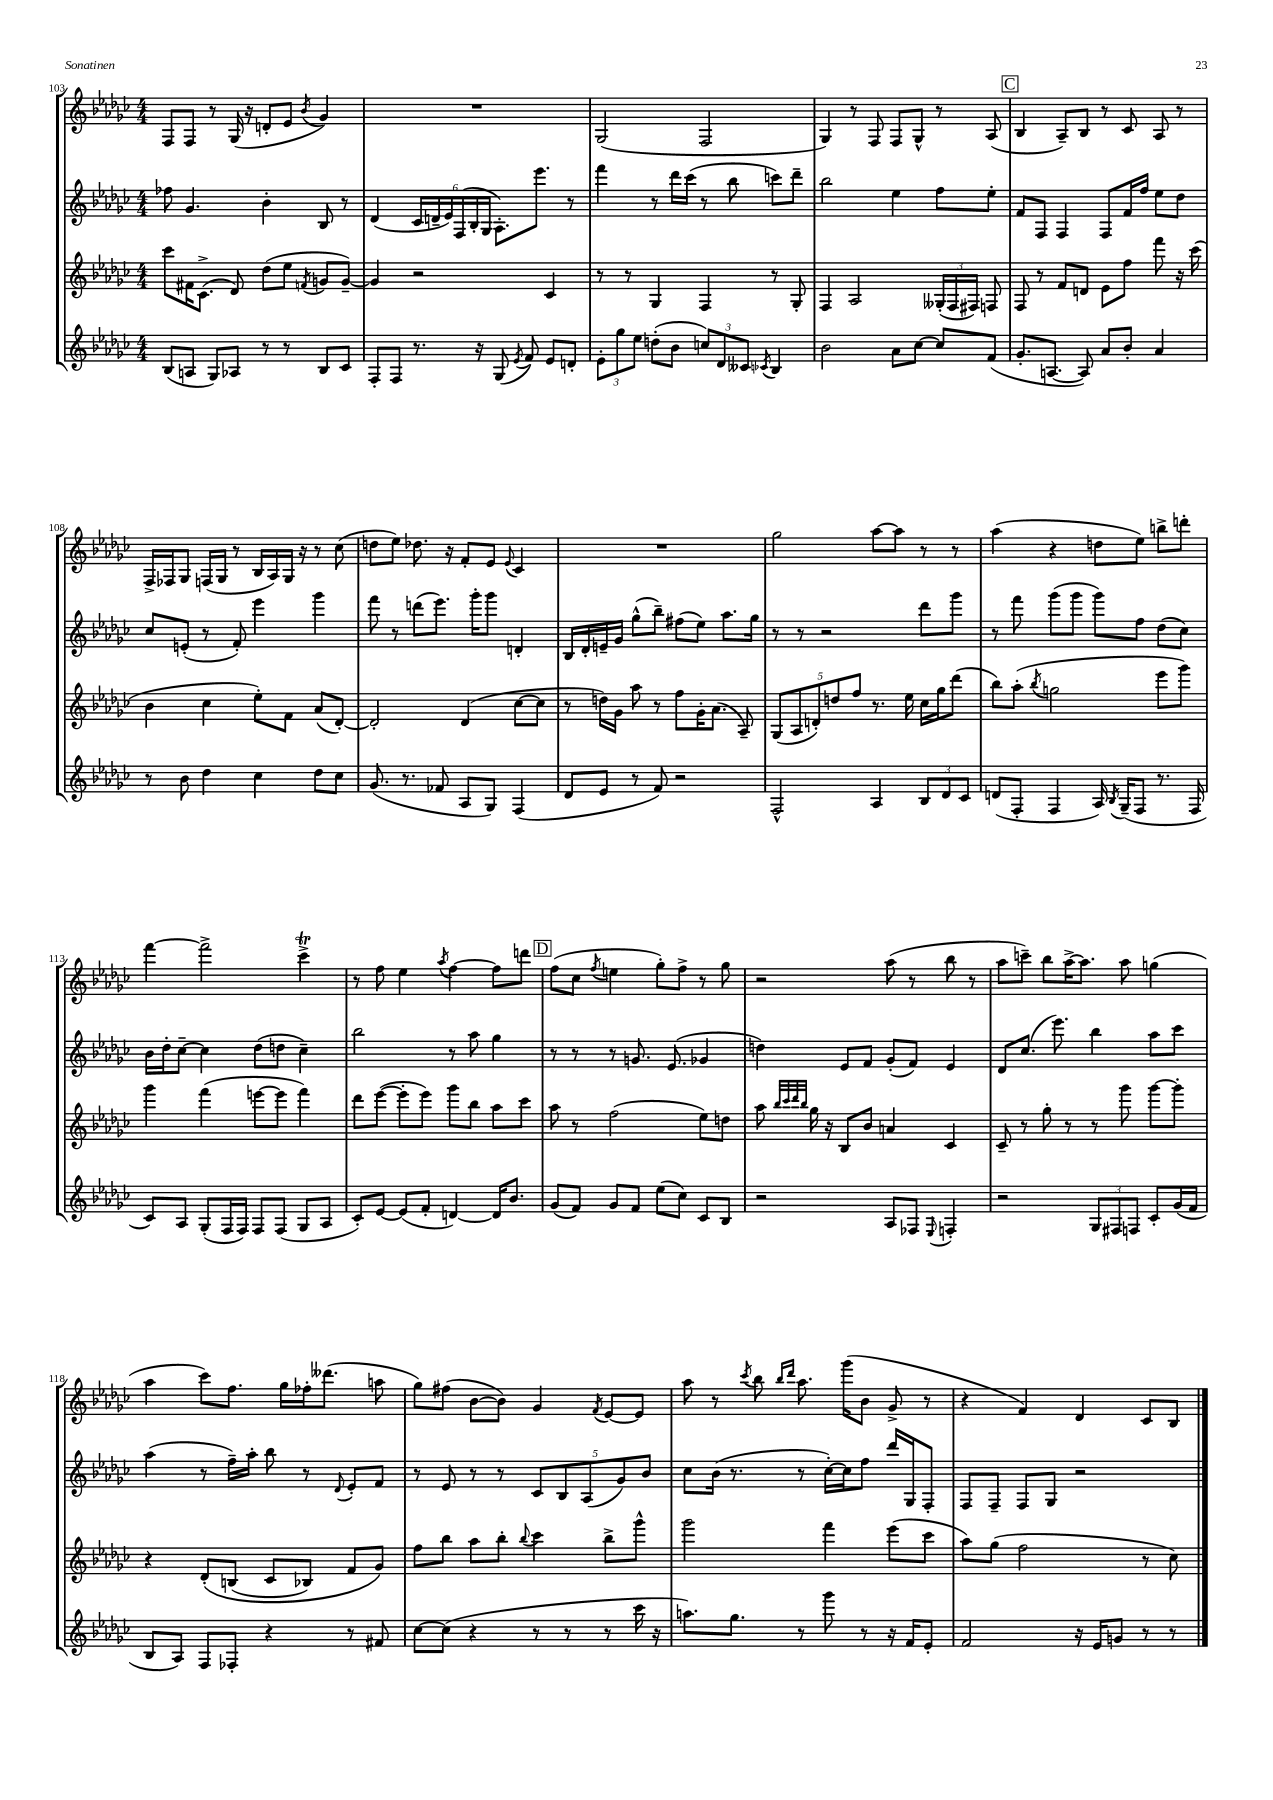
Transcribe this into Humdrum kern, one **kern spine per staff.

**kern	**kern	**kern	**kern
*part4	*part3	*part2	*part1
*staff4	*staff3	*staff2	*staff1
*clefG2	*clefG2	*clefG2	*clefG2
*k[b-e-a-d-g-c-]	*k[b-e-a-d-g-c-]	*k[b-e-a-d-g-c-]	*k[b-e-a-d-g-c-]
*M4/4	*M4/4	*M4/4	*M4/4
=103	=103	=103	=103
(8B-/L	8ccc-\L	8ff-X\	8F/L
8An/J	16f#X\K	4.g-/	8F/J
.	(8.c-^\J	.	.
8G-/L)	.	.	8r
8A-X/J	8d-/)	.	(16G-/
.	.	.	16r
8r	(8dd-\L	4b-'\	8dn'/L
8r	8ee-\J	.	8e-/J
.	8qfn/	.	8qb-/
8B-/L	8gn/L	8B-/	4g-/)
8c-/J	[8g~/J)	8r	.
=104	=104	=104	=104
8F'/L	4g/]	(4d-/	1r
8F/J	.	.	.
8.r	2r	24c-/LL	.
.	.	24dn~/	.
.	.	24e-/)	.
.	.	(24F/	.
.	.	24B-'/	.
16r	.	.	.
.	.	24G-/JJ	.
(8G-/	.	8.A-'\L)	.
8qe-/	.	.	.
8f/)	.	.	.
.	.	8.eee-\J	.
8e-/L	4c-/	.	.
8dn'/J	.	8r	.
=105	=105	=105	=105
12e-'\L	8r	4fff\	(2G-/
12gg-\	.	.	.
.	8r	.	.
12ee-\J	.	.	.
(8ddn'\L	4G-/	8r	.
8b-\J	.	16ddd-\LL	.
.	.	(16ccc-\JJ	.
12ccn/L)	4F/	8r	2F/
12d-/	.	.	.
.	.	8bb-\	.
12c--X/J	.	.	.
8qc-X/	.	.	.
4B-/	8r	8cccn\L)	.
.	8G-'/	8ddd-~\J	.
=106	=106	=106	=106
2b-\	4F/	2bb-\	4G-/)
.	2A-/	.	8r
.	.	.	8F/
8a-\L	.	4ee-\	8F/L
[8cc-\J	.	.	8G-^^/J
8cc-/L]	(24G--X'/LL	8ff\L	8r
.	24F/	.	.
.	24F#X/JJ)	.	.
(8f/J	8Fn/	8ee-'\J	(8A-/
!!LO:REH:place=s1:t=C
=107	=107	=107	=107
8.g-'/L	8F/	8f/L	4B-/
.	8r	8F/J	.
[8.An/J	.	.	.
.	8f/L	4F/	8A-~/L)
8A/])	8dn/J	.	8B-/J
8a-/L	8e-\L	8F/L	8r
8b-'/J	8ff\J	16f/L	8c-/
.	.	16ff/JJ	.
4a-/	8fff\	8ee-\L	8A-/
.	16r	8dd-\J	8r
.	(16ccc-\	.	.
!!LO:LB:g=z
=108	=108	=108	=108
8r	4b-\	8cc-/L	16F^/LL
.	.	.	16F-X/J
8b-\	.	(8en'/J	8G-/J
4dd-\	4cc-\	8r	(16Fn/LL
.	.	.	16G-/JJ
.	.	8f'/)	8r
4cc-\	8ee-'\L)	4eee-\	16B-/LL
.	.	.	16A-/)
.	8f\J	.	16G-/JJ
.	.	.	16r
8dd-\L	(8a-/L	4ggg-\	8r
8cc-\J	[8d-'/J)	.	(8cc-\
=109	=109	=109	=109
(8.g-/	2d-'/]	8fff\	8ddn\L
.	.	8r	8ee-\J)
8.r	.	.	.
.	.	(8dddn\L	8.dd-X\
8f-X/	.	8.eee-\J)	.
.	.	.	16r
8A-/L	(4d-/	.	8f'/L
.	.	16ggg-'\KL	.
8G-/J)	.	8ggg-\J	8e-/J
.	.	.	8qqe-/
(4F/	[8cc-\L	4dn'/	4c-/
.	8cc-\J]	.	.
=110	=110	=110	=110
8d-/L	8r	16B-/LL	1r
.	.	16d-'/	.
8e-/J	16ddn\LL)	16en~/	.
.	16g-\JJ	16g-/JJ	.
8r	8aa-\	(8gg-^^\L	.
8f/)	8r	8bb-~\J)	.
2r	8ff\L	(8ff#X\L	.
.	16g-'\K	8ee-\J)	.
.	(8.a-\J	.	.
.	.	8.aa-\L	.
.	8A-~/)	.	.
.	.	16gg-\Jk	.
=111	=111	=111	=111
2F^^/	(10G-/L	8r	2gg-\
.	10A-/	.	.
.	.	8r	.
.	10dn'/)	.	.
.	.	2r	.
.	10ddn/	.	.
.	10ff/J	.	.
4A-/	8.r	.	[8aa-\L
.	.	.	8aa-\J]
.	16ee-\	.	.
12B-/L	16cc-\LL	8ddd-\L	8r
.	16gg-\J	.	.
12d-/	.	.	.
.	(8ddd-\J	8ggg-\J	8r
12c-/J	.	.	.
=112	=112	=112	=112
(8dn/L	8bb-\L)	8r	(4aa-\
8F'/J	(8aa-'\J	8fff\	.
.	8qbb-/	.	.
4F/	2ggn\	(8ggg-\L	4r
.	.	8ggg-\J	.
16A-/)	.	8ggg-\L)	8ddn\L
8qB-/	.	.	.
(16G-~/KL	.	.	.
8F/J	.	8ff\J	8ee-\J)
8.r	8eee-\L	(8dd-\L	8bbn^\L
.	8ggg-\J)	8cc-\J)	8dddn'\J
16F/	.	.	.
!!LO:LB:g=z
=113	=113	=113	=113
8c-/L)	4ggg-\	16b-\LL	[4fff\
.	.	16dd-'\J	.
8A-/J	.	[8cc-~\J	.
(8G-'/L	(4fff\	4cc-\]	2fff^\]
16F/L	.	.	.
16F/JJ)	.	.	.
8F/L	[8eeen\L	(8dd-\L	.
(8F/J	8eee\J]	8ddn\J	.
8G-/L	4fff\)	4cc-~\)	4ccc-T^\
8A-/J	.	.	.
=114	=114	=114	=114
8c-'/L)	8ddd-\L	2bb-\	8r
[8e-/J	([8eee-\J	.	8ff\
(8e-/L]	8eee-'\L]	.	4ee-\
8f'/J	8eee-\J)	.	.
.	.	.	8qaa-/
[4dn/)	8ggg-\L	8r	[4ff\
.	8bb-\J	8aa-\	.
16d/KL]	8aa-\L	4gg-\	8ff\L]
8.b-/J	.	.	.
.	8ccc-\J	.	8dddn\J
!!LO:REH:place=s1:t=D
=115	=115	=115	=115
(8g-/L	8aa-\	8r	(8ff\L
8f/J)	8r	8r	8cc-\J
.	.	.	8qff/
8g-/L	(2ff\	8r	4een\
8f/J	.	8.gn/	.
(8ee-\L	.	.	8gg-'\L)
.	.	(8.e-/	.
8cc-\J)	.	.	8ff^\J
8c-/L	8ee-\L)	4g-X/	8r
8B-/J	8ddn\J	.	8gg-\
=116	=116	=116	=116
2r	8aa-\	4ddn\)	2r
.	32qqbb-/LLL	.	.
.	32qqccc-/	.	.
.	32qqddd-/	.	.
.	32qqbb-/JJJ	.	.
.	16gg-\	.	.
.	16r	.	.
.	8B-/L	8e-/L	.
.	8b-/J	8f/J	.
8A-/L	4an/	(8g-'/L	(8aa-\
8F-X/J	.	8f/J)	8r
8qqE-/	.	.	.
4Fn'/	4c-/	4e-/	8bb-\
.	.	.	8r
=117	=117	=117	=117
2r	8c-~/	8d-/L	8aa-\L
.	8r	(8.cc-/J	8cccn~\J)
.	8gg-'\	.	8bb-\L
.	.	8.eee-\)	.
.	8r	.	[16aa-^\K
.	.	.	8.aa-\J]
12G-/L	8r	4bb-\	.
12F#X/	.	.	.
.	8ggg-\	.	8aa-\
12Fn/J	.	.	.
8c-'/L	[8ggg-\L	8aa-\L	(4ggn\
(16g-/L	8ggg-'\J]	8ccc-\J	.
16f/JJ	.	.	.
!!LO:LB:g=z
=118	=118	=118	=118
8B-/L	4r	(4aa-\	4aa-\
8A-/J)	.	.	.
8F/L	(8d-'/L	8r	8ccc-\L)
8F-X'/J	(8Bn/J	16ff~\LL)	8.ff\J
.	.	16aa-'\JJ	.
4r	8c-/L	8bb-\	.
.	.	.	16gg-\LL
.	8B-X/J)	8r	16ff-X'\J
.	.	.	(8.ddd--X\J
.	.	8qqd-/	.
8r	8f/L	8e-'/L	.
8f#X/	8g-/J)	8f/J	8aan\
=119	=119	=119	=119
[8cc-\L	8ff\L	8r	8gg-\L)
(8cc-\J]	8bb-\J	8e-/	(8ff#X\J
4r	8aa-\L	8r	[8b-\L
.	8bb-'\J	8r	8b-\J])
.	8qqbb-/	.	.
8r	4ccc-\	10c-/L	4g-/
.	.	10B-/	.
8r	.	.	.
.	.	(10A-/	.
.	.	.	8qf/
8r	8bb-^\L	.	[8e-/L
.	.	10g-/)	.
16ccc-\	8ggg-^^\J	.	8e-/J]
.	.	10b-/J	.
16r	.	.	.
=120	=120	=120	=120
8.aan\L)	2ggg-\	8cc-\L	8aa-\
.	.	(16b-\Jk	8r
8.gg-\J	.	8.r	.
.	.	.	8qccc-/
.	.	.	8bb-\
.	.	.	16qqbb-/LL
.	.	.	16qqddd-/JJ
8r	.	8r	8.aa-\
8ggg-\	4fff\	[16cc-'\LL)	.
.	.	16cc-\J]	(16ggg-\KL
8r	.	8ff\J	8b-\J
16r	(8eee-\L	16ddd-/LL	8g-^/
16f/KL	.	16G-/J	.
8e-'/J	8ccc-\J	8F'/J	8r
=121	=121	=121	=121
2f/	8aa-\L)	8F/L	4r
.	(8gg-\J	8F~/J	.
.	2ff\	8F/L	4f/)
.	.	8G-/J	.
16r	.	2r	4d-/
16e-/KL	.	.	.
8gn/J	.	.	.
8r	8r	.	8c-/L
8r	8cc-\)	.	8B-/J
==	==	==	==
*-	*-	*-	*-
